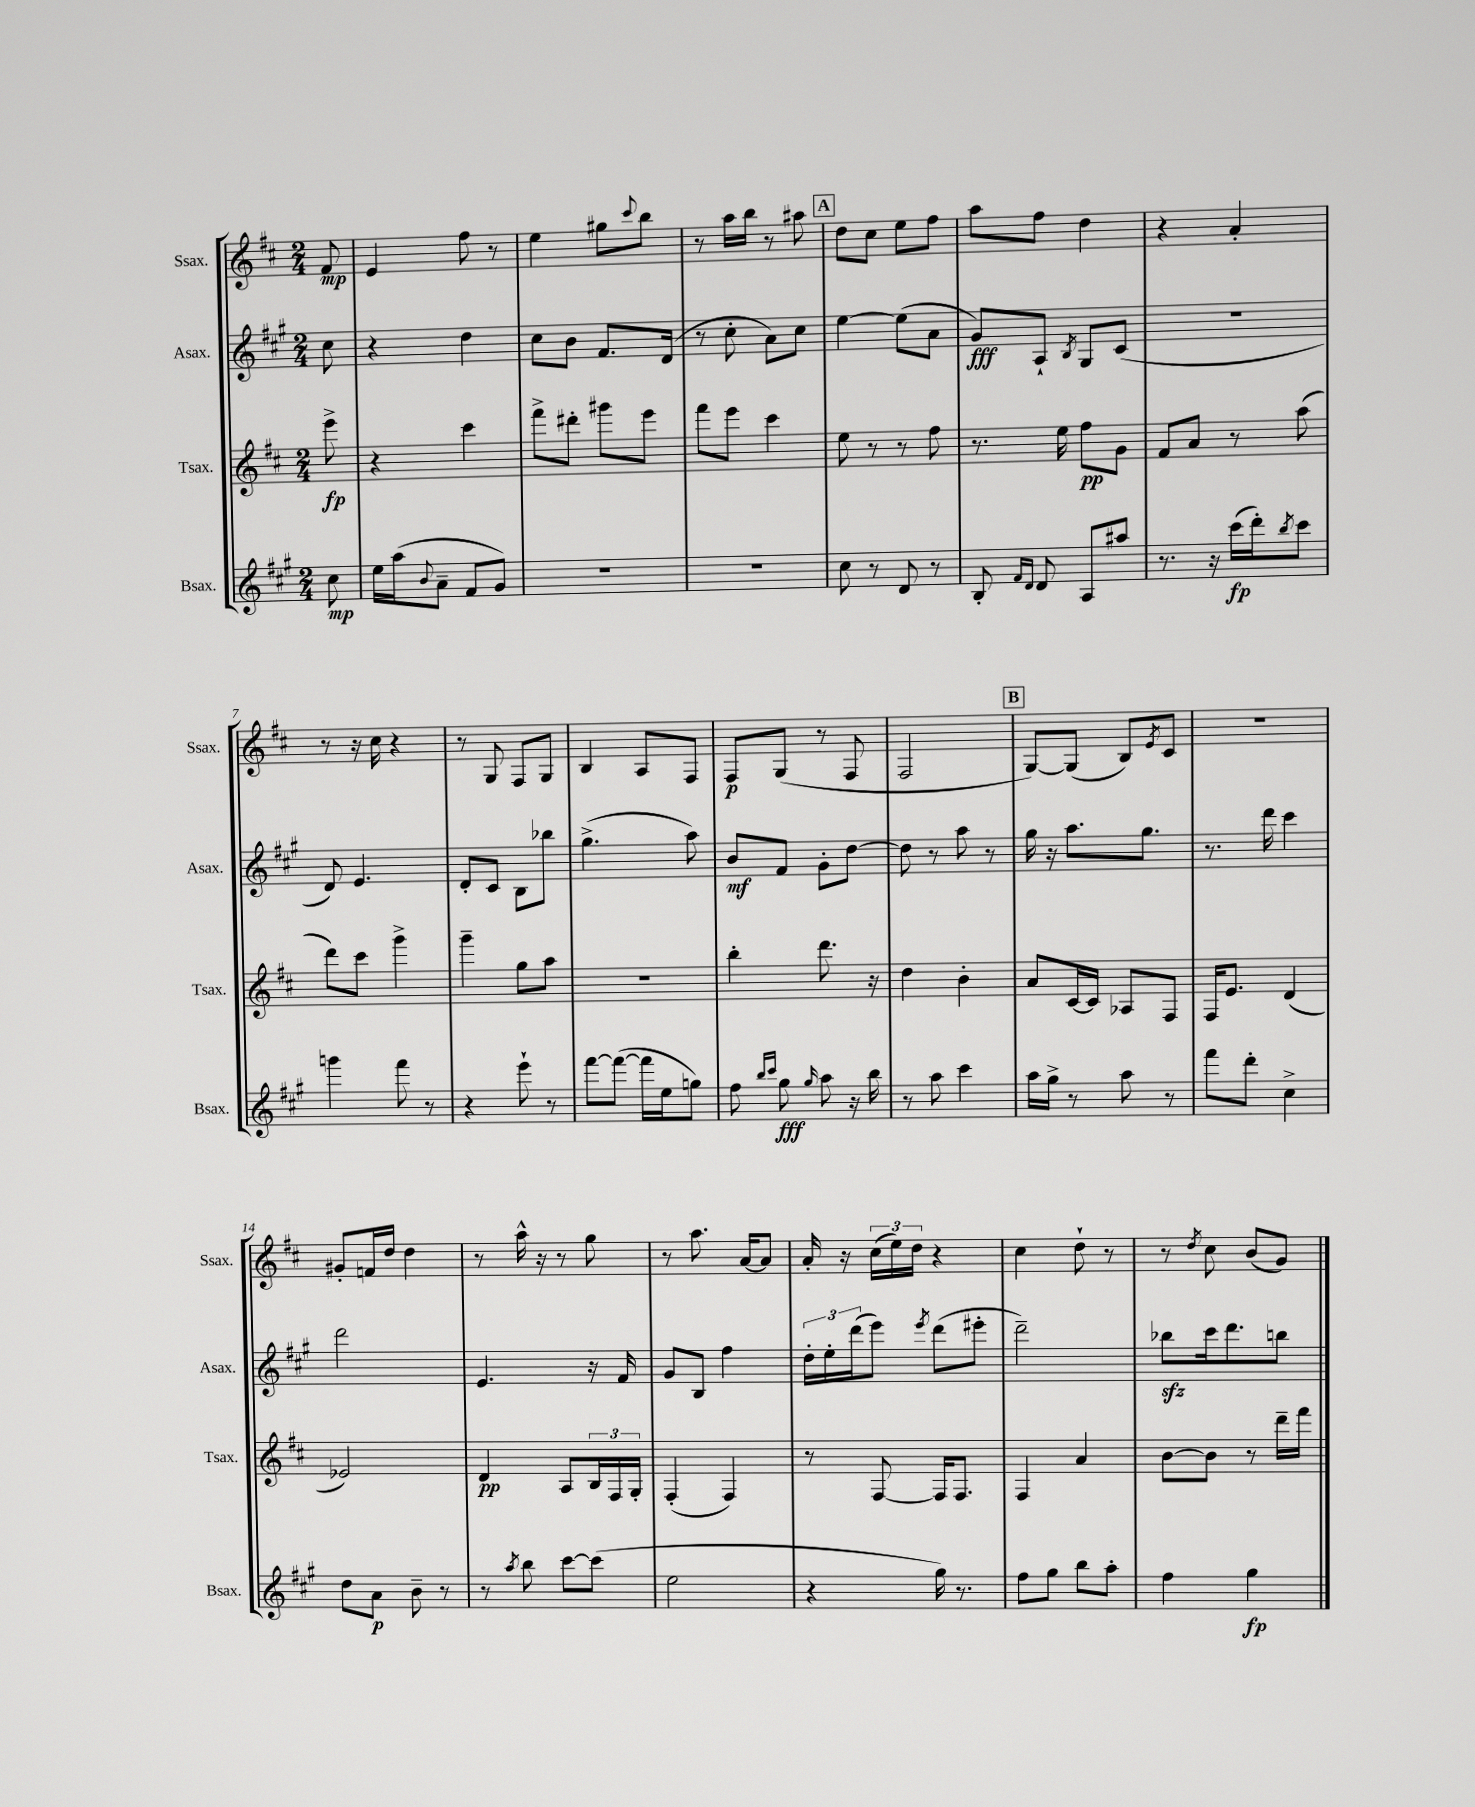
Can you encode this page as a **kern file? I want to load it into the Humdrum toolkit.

**kern	**dynam	**kern	**dynam	**kern	**dynam	**kern	**dynam
*part4	*part4	*part3	*part3	*part2	*part2	*part1	*part1
*staff4	*staff4	*staff3	*staff3	*staff2	*staff2	*staff1	*staff1
*I"Bsax.	*	*I"Tsax.	*	*I"Asax.	*	*I"Ssax.	*
*I'Bsax.	*	*I'Tsax.	*	*I'Asax.	*	*I'Ssax.	*
*clefG2	*	*clefG2	*	*clefG2	*	*clefG2	*
*k[f#c#g#]	*	*k[f#c#]	*	*k[f#c#g#]	*	*k[f#c#]	*
*M2/4	*	*M2/4	*	*M2/4	*	*M2/4	*
=	=	=	=	=	=	=	=
8cc#\	mp	8eee^\	fp	8cc#\	.	8f#/	mp
=1	=1	=1	=1	=1	=1	=1	=1
16ee\LL	.	4r	.	4r	.	4e/	.
(16aa\J	.	.	.	.	.	.	.
8qqb/	.	.	.	.	.	.	.
8a~\J	.	.	.	.	.	.	.
8f#/L	.	4ccc#\	.	4dd\	.	8ff#\	.
8g#/J)	.	.	.	.	.	8r	.
=2	=2	=2	=2	=2	=2	=2	=2
2r	.	8fff#^\L	.	8cc#\L	.	4ee\	.
.	.	8ddd#X'\J	.	8b\J	.	.	.
.	.	8ggg#X\L	.	8.f#/L	.	8gg#X\L	.
.	.	.	.	.	.	8qqccc#/	.
.	.	8eee\J	.	.	.	8bb\J	.
.	.	.	.	(16d/Jk	.	.	.
=3	=3	=3	=3	=3	=3	=3	=3
2r	.	8fff#\L	.	8r	.	8r	.
.	.	8eee\J	.	8cc#'\	.	16aa\LL	.
.	.	.	.	.	.	16bb\JJ	.
.	.	4ccc#\	.	8a\L)	.	8r	.
.	.	.	.	8cc#\J	.	8aa#X\	.
!!LO:REH:place=s1:t=A
=4	=4	=4	=4	=4	=4	=4	=4
8cc#\	.	8ee\	.	[4ee\	.	8dd\L	.
8r	.	8r	.	.	.	8cc#\J	.
8d/	.	8r	.	(8ee\L]	.	8ee\L	.
8r	.	8ff#\	.	8a\J	.	8ff#\J	.
=5	=5	=5	=5	=5	=5	=5	=5
8B'/	.	8.r	.	8g#/L)	fff	8aa\L	.
16qqf#/LL	.	.	.	.	.	.	.
16qqd/JJ	.	.	.	.	.	.	.
8d/	.	.	.	8A`/J	.	8ff#\J	.
.	.	16ee\	.	.	.	.	.
.	.	.	.	8qB/	.	.	.
8A/L	.	8ff#\L	pp	8G#/L	.	4dd\	.
8aa#X/J	.	8g\J	.	(8c#/J	.	.	.
=6	=6	=6	=6	=6	=6	=6	=6
8.r	.	8f#/L	.	2r	.	4r	.
.	.	8a/J	.	.	.	.	.
16r	.	.	.	.	.	.	.
(16ccc#\LL	fp	8r	.	.	.	4a'/	.
16ddd'\J)	.	.	.	.	.	.	.
8qbb/	.	.	.	.	.	.	.
8ccc#\J	.	(8aa\	.	.	.	.	.
!!LO:LB:g=z
=7	=7	=7	=7	=7	=7	=7	=7
4gggn\	.	8ddd\L)	.	8d/)	.	8r	.
.	.	8ccc#\J	.	4.e/	.	16r	.
.	.	.	.	.	.	16cc#\	.
8fff#\	.	4ggg^\	.	.	.	4r	.
8r	.	.	.	.	.	.	.
=8	=8	=8	=8	=8	=8	=8	=8
4r	.	4ggg~\	.	8d'/L	.	8r	.
.	.	.	.	8c#/J	.	8G/	.
8eee`\	.	8gg\L	.	8B\L	.	8F#/L	.
8r	.	8aa\J	.	8bb-X\J	.	8G/J	.
=9	=9	=9	=9	=9	=9	=9	=9
[8fff#\L	.	2r	.	(4.gg#^\	.	4B/	.
(8fff#\J_	.	.	.	.	.	.	.
16fff#\LL]	.	.	.	.	.	8A/L	.
16ee\J	.	.	.	.	.	.	.
8ggn\J)	.	.	.	8aa\)	.	8F#/J	.
=10	=10	=10	=10	=10	=10	=10	=10
8ff#\	.	4bb'\	.	8b/L	mf	8F#/L	p
16qqbb/LL	.	.	.	.	.	.	.
16qqccc#/JJ	.	.	.	.	.	.	.
8gg#\	fff	.	.	8f#/J	.	(8G/J	.
16qqgg#/	.	.	.	.	.	.	.
8aa\	.	8.ddd\	.	8g#'\L	.	8r	.
16r	.	.	.	[8dd\J	.	8F#/	.
16bb\	.	16r	.	.	.	.	.
=11	=11	=11	=11	=11	=11	=11	=11
8r	.	4dd\	.	8dd\]	.	2F#/	.
8aa\	.	.	.	8r	.	.	.
4ccc#\	.	4b'\	.	8aa\	.	.	.
.	.	.	.	8r	.	.	.
!!LO:REH:place=s1:t=B
=12	=12	=12	=12	=12	=12	=12	=12
16aa\LL	.	8a/L	.	16gg#\	.	[8G/L)	.
16gg#^\JJ	.	.	.	16r	.	.	.
8r	.	[16c#/L	.	8.aa\L	.	(8G/J]	.
.	.	16c#/JJ]	.	.	.	.	.
8aa\	.	8A-X/L	.	.	.	8B/L)	.
.	.	.	.	8.gg#\J	.	.	.
.	.	.	.	.	.	8qe/	.
8r	.	8F#/J	.	.	.	8c#/J	.
=13	=13	=13	=13	=13	=13	=13	=13
8fff#\L	.	16F#/KL	.	8.r	.	2r	.
.	.	8.e/J	.	.	.	.	.
8ddd'\J	.	.	.	.	.	.	.
.	.	.	.	16ddd\	.	.	.
4cc#^\	.	(4d/	.	4ccc#\	.	.	.
!!LO:LB:g=z
=14	=14	=14	=14	=14	=14	=14	=14
8dd\L	.	2e-X/)	.	2ddd\	.	8g#X'/L	.
8a\J	p	.	.	.	.	16fn/L	.
.	.	.	.	.	.	16dd/JJ	.
8b~\	.	.	.	.	.	4dd\	.
8r	.	.	.	.	.	.	.
=15	=15	=15	=15	=15	=15	=15	=15
8r	.	4d/	pp	4.e/	.	8r	.
8qaa/	.	.	.	.	.	.	.
8bb\	.	.	.	.	.	16aa^^\	.
.	.	.	.	.	.	16r	.
[8ccc#\L	.	8A/L	.	.	.	8r	.
(8ccc#\J]	.	24B/L	.	16r	.	8gg\	.
.	.	24F#/	.	.	.	.	.
.	.	.	.	16f#/	.	.	.
.	.	24G'/JJ	.	.	.	.	.
=16	=16	=16	=16	=16	=16	=16	=16
2ee\	.	(4F#'/	.	8g#/L	.	8r	.
.	.	.	.	8B/J	.	8.aa\	.
.	.	4F#/)	.	4ff#\	.	.	.
.	.	.	.	.	.	[16a/KL	.
.	.	.	.	.	.	8a/J]	.
=17	=17	=17	=17	=17	=17	=17	=17
4r	.	8r	.	24dd'\LL	.	16a'/	.
.	.	.	.	24ee'\	.	.	.
.	.	.	.	.	.	16r	.
.	.	.	.	(24ddd\J	.	.	.
.	.	[8F#/	.	8eee\J)	.	(24cc#\LL	.
.	.	.	.	.	.	24ee\)	.
.	.	.	.	.	.	24dd\JJ	.
.	.	.	.	8qeee/	.	.	.
16gg#\)	.	16F#/KL]	.	(8ddd\L	.	4r	.
8.r	.	8.F#/J	.	.	.	.	.
.	.	.	.	8eee#X'\J	.	.	.
=18	=18	=18	=18	=18	=18	=18	=18
8ff#\L	.	4F#/	.	2ddd~\)	.	4cc#\	.
8gg#\J	.	.	.	.	.	.	.
8bb\L	.	4a/	.	.	.	8dd`\	.
8aa'\J	.	.	.	.	.	8r	.
=19	=19	=19	=19	=19	=19	=19	=19
4ff#\	.	[8b\L	.	8bb-Xzz\L	.	8r	.
.	.	.	.	.	.	8qdd/	.
.	.	8b\J]	.	16ccc#\k	.	8cc#\	.
.	.	.	.	8.ddd\	.	.	.
4gg#\	fp	8r	.	.	.	(8b/L	.
.	.	16ddd~\LL	.	8bbn\J	.	8g/J)	.
.	.	16fff#\JJ	.	.	.	.	.
==	==	==	==	==	==	==	==
*-	*-	*-	*-	*-	*-	*-	*-
